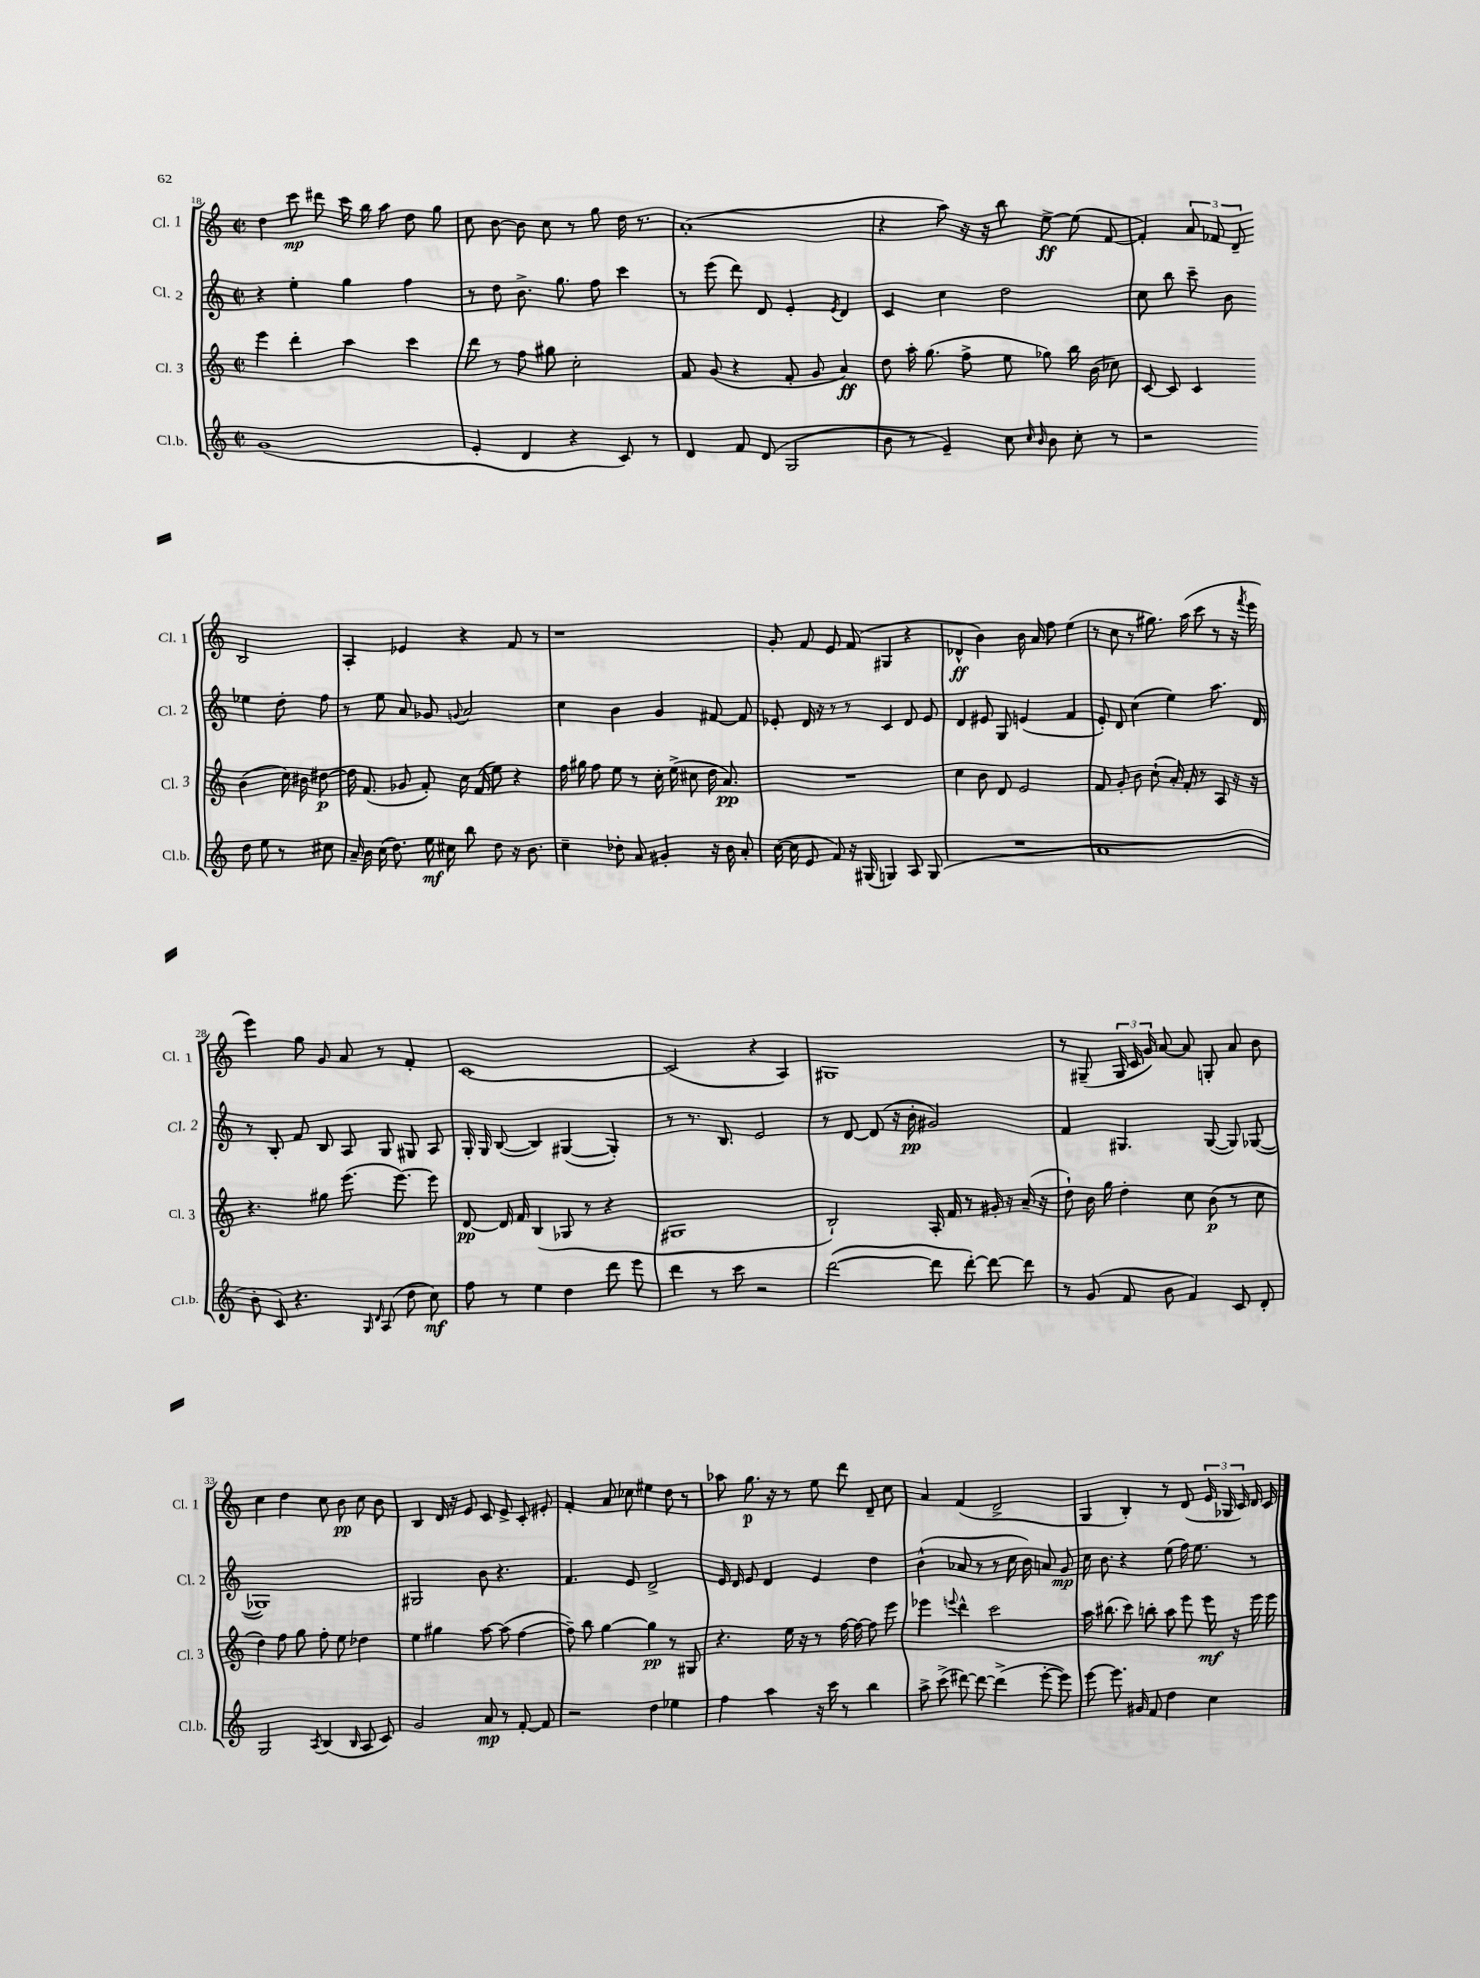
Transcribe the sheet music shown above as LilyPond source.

<<
\new StaffGroup <<
\new Staff = "s0" \with { instrumentName = "Cl. 1" shortInstrumentName = "Cl. 1" } {
    \clef treble \key c \major \defaultTimeSignature \time 2/2
    \autoBeamOff d''4 c'''8\mp dis'''8 c'''16 b''16 a''8 d''8 g''8 |
    c''8 b'8~ b'8 c''8 r8 g''8 d''16 r8. |
    a'1-.( |
    r4 a''8) r16 r16 b''8 e''8~->\ff e''8( f'8~ |
    f'4-.) \tuplet 3/2 { a'8 fes'8 d'8-- } b2 |
    a4-. ees'4 r4 f'8 r8 |
    r1 |
    g'8-. f'8 e'8 f'8( gis4 r4 |
    des'4-^\ff b'4) b'16 a'16 f''8 e''4( |
    r8 c''8 r8 gis''8.) a''16( c'''8 r8 r16 \acciaccatura { f'''8 } e'''16 |
    e'''4) g''8 g'8 a'8 r8 f'4-. |
    c'1~ |
    c'2( r4 a4) |
    gis1 |
    r8 gis8--( \tuplet 3/2 { gis16 c'16 g'16) } a'8~ a'8 g8-. a'8 b'8 |
    c''4 d''4 c''8 b'8\pp c''8 b'8 |
    b4 d'16 r16 e'8 c'8 e'8-> c'8-. eis'8-. |
    f'4-. a'8 ces''8 eis''4 d''8 r8 |
    aes''8 g''8.\p r16 r8 e''8 d'''8 d'8-- c''8 |
    a'4 f'4( d'2-> |
    g4 b4-.) r8 d'8( \tuplet 3/2 { e'16 ges16 c'16) } d'16 c'16 \bar "|." |
}
\new Staff = "s1" \with { instrumentName = "Cl. 2" shortInstrumentName = "Cl. 2" } {
    \clef treble \key c \major \defaultTimeSignature \time 2/2
    \autoBeamOff r4 e''4-. g''4 f''4 |
    r8 d''8 b'8.-> g''8. f''8 c'''4 |
    r8 e'''8( d'''8) d'8 e'4-. \acciaccatura { e'8 } d'4 |
    c'4 c''4 d''2 |
    c''8 b''8 c'''8-- b'8 ees''4 d''8-. f''8 |
    r8 e''8 a'8 ges'8 \appoggiatura { g'8 } a'2 |
    c''4 b'4 g'4 fis'8~ fis'8 |
    ees'8-. d'16 r16 r8 r8 c'4 d'8 ees'8 |
    d'4 eis'8 g8 e'4( f'4 |
    e'8-.) d'8 c''4( e''4) a''8. d'16 |
    r8 b8-. f'8 b8 a8 g8 gis8 a8 |
    g16-. g16 b8~( b4) gis4~( gis4-.) |
    r8 r8. b8. e'2 |
    r8 d'8~ d'8( r16 b'16-.\pp gis'2) |
    f'4 gis4. gis8~( gis8) ges8~( |
    ges1) |
    gis2 b'8 r4. |
    f'4. e'8 d'2-> |
    e'16 d'16 e'8 d'4 e'4 d''4 |
    b'4-^( aes'8 r8 r8 c''16 b'16) a'8 g'8\mp |
    c''16 b'8. r4 e''8( f''16) e''8. r8 \bar "|." |
}
\new Staff = "s2" \with { instrumentName = "Cl. 3" shortInstrumentName = "Cl. 3" } {
    \clef treble \key c \major \defaultTimeSignature \time 2/2
    \autoBeamOff e'''4 d'''4-. a''4 c'''4 |
    d'''8 r8 f''8 gis''8 c''2-. |
    f'8 g'8( r4 f'8-. g'8 a'4\ff) |
    d''8 a''16-. g''8.( f''8-> e''8 ges''8) b''16 b'16( ces''8) |
    c'8~ c'8 c'4 b'4( c''16) bis'16 dis''8~\p |
    dis''16 f'8.( ges'8 f'8-.) c''16 f'16( e''8) r4 |
    f''16 gis''16 f''8 e''8 r8 c''16-. e''16->( cis''8 d''16 a'8.\pp) |
    R1 |
    c''4 b'8 d'8 e'2 |
    f'8 g'8-. b'8 c''8-!( a'16-.) f'16-. r8 a8 r16 r16 |
    r4. gis''8 e'''8.( e'''8.~) e'''8 |
    d'8~\pp d'16 f'16 b4( ges8 r8 r4 |
    gis1 |
    b2-!) a16-. f'16 r8 gis'16-. r16 a'16--( r16 |
    d''8-!) b'16 g''16 d''4-. c''8 b'8\p( r8 c''8 |
    d''4) f''8 g''8 f''8-. e''8 des''4 |
    e''4 gis''4 a''8~ a''8( f''4~ |
    f''8--) b''8 g''4~ g''4\pp r8 gis8 |
    r4. e''16 r16 r8 f''16~ f''16~ f''8 e'''8 |
    ees'''4 \appoggiatura { e'''8 } d'''4-^ c'''2 |
    a''16 bis''8.( c'''8) b''8-. a''8 e'''8 e'''16\mf r16 e'''16 e'''16 \bar "|." |
}
\new Staff = "s3" \with { instrumentName = "Cl.b." shortInstrumentName = "Cl.b." } {
    \clef treble \key c \major \defaultTimeSignature \time 2/2
    \autoBeamOff g'1( |
    e'4-. d'4 r4 c'8) r8 |
    d'4 f'8 d'8( g2 |
    b'8 r8 e'4--) c''8 \grace { c''16 b'16 } b'8 c''8-. r8 |
    r2 d''8 e''8 r8 cis''8 |
    a'16-- b'16 c''16( d''8.) e''16\mf cis''16 b''8 d''8 r16 b'8. |
    c''4-- des''8-. a'8 gis'4-. r16 b'16 a'8-. |
    c''16~( c''16 e'8 f'8) r16 gis16( g4) a8 g8( |
    R1 |
    a'1 |
    b'8-. c'8) r4. \grace { g16 d'16 } a8( d''8 c''8\mf) |
    f''8 r8 e''4 d''4 d'''8 e'''8 |
    d'''4 r8 c'''8 r2 |
    d'''2~( d'''8 d'''8~-.) d'''8~ d'''8 |
    r8 g'8( f'8 b'8 f'4) c'8 d'8-. |
    g2 \acciaccatura { a8 } b4( \grace { b16 } a8 c'8) |
    g'2 a'8\mp r8 f'8~-. f'8 |
    r2 d''4 ees''4 |
    f''4 a''4 r16 c'''16 r8 b''4 |
    a''8-> c'''8->( dis'''8~) dis'''8~ dis'''4->( e'''8~-. e'''8) |
    e'''8~ e'''8. gis'16 f'8 d''4 c''4 \bar "|." |
}
>>
>>
\layout { \context { \Score currentBarNumber = #18 } }
